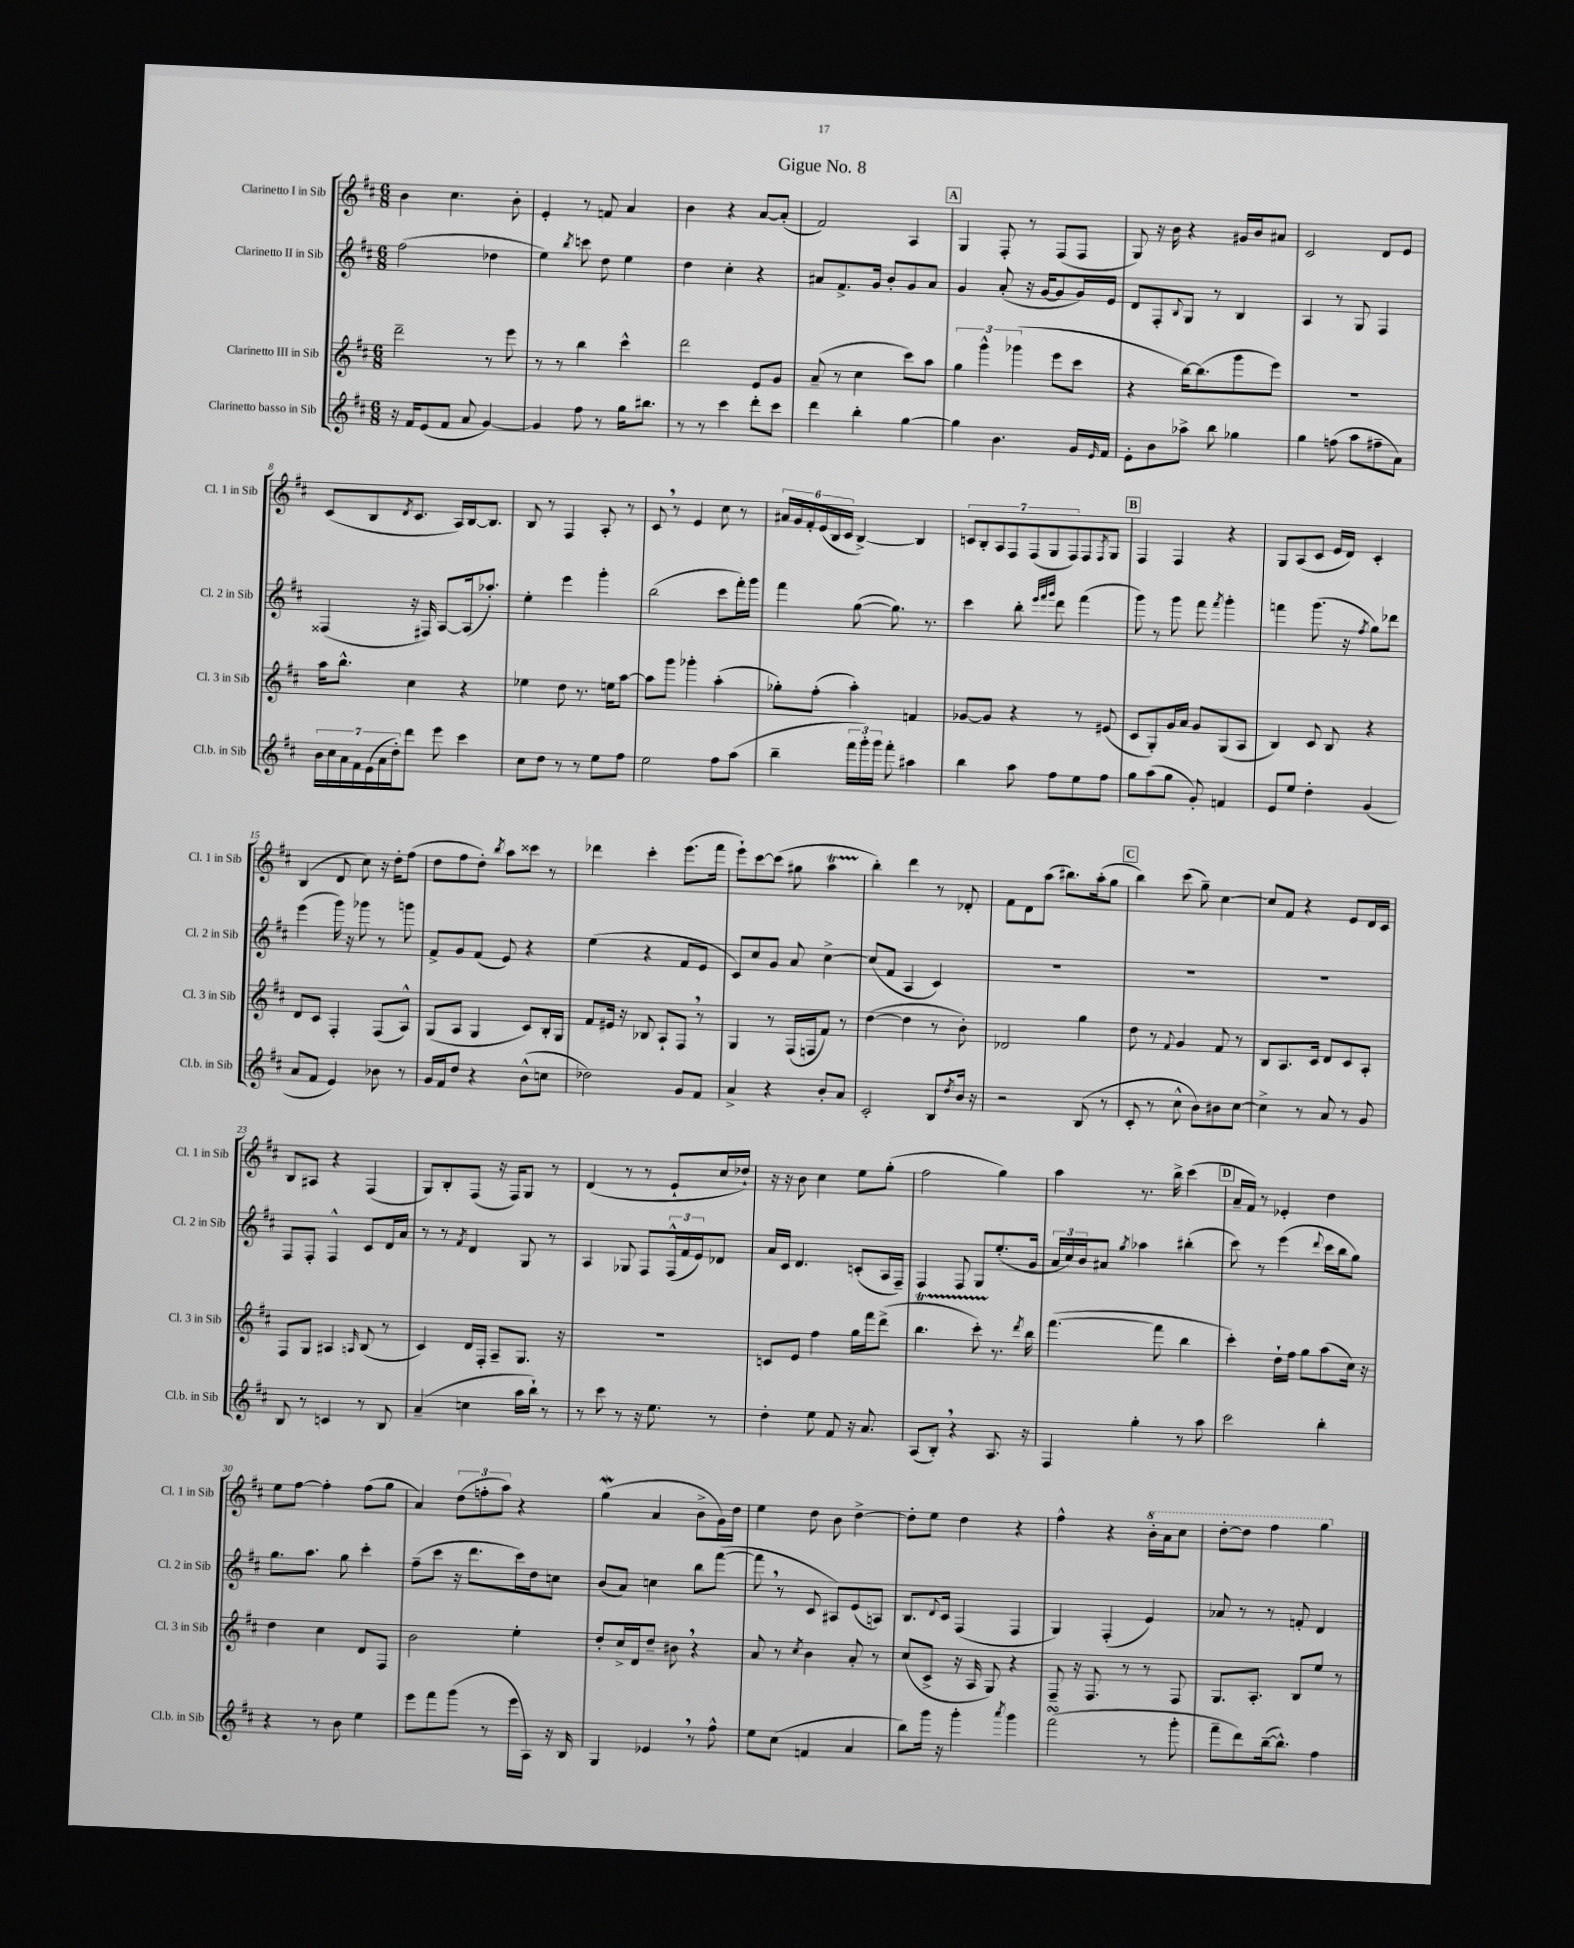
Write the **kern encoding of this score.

**kern	**kern	**kern	**kern
*part4	*part3	*part2	*part1
*staff4	*staff3	*staff2	*staff1
*I"Clarinetto basso in Sib	*I"Clarinetto III in Sib	*I"Clarinetto II in Sib	*I"Clarinetto I in Sib
*I'Cl.b. in Sib	*I'Cl. 3 in Sib	*I'Cl. 2 in Sib	*I'Cl. 1 in Sib
*clefG2	*clefG2	*clefG2	*clefG2
*k[f#c#]	*k[f#c#]	*k[f#c#]	*k[f#c#]
*M6/8	*M6/8	*M6/8	*M6/8
=1	=1	=1	=1
16r	2ddd~\	(2ff#\	4b\
16f#/KL	.	.	.
(8e/	.	.	.
8f#/J	.	.	4.cc#\
8a/	.	.	.
[4g/)	8r	4dd-X\	.
.	8eee\	.	8b'\
=2	=2	=2	=2
4g/]	8r	4ee\)	4e'/
.	8r	.	.
.	.	8qbb/	.
8ff#\	4bb\	8cccn\	8r
8r	.	8dd\	8fn/
16gg\KL	4ccc#^^\	4ee\	4a/
8.bb#X\J	.	.	.
=3	=3	=3	=3
8r	2ddd\	4dd\	4b\
8r	.	.	.
4ccc#\	.	4cc#'\	4r
8ddd'\L	8e/L	4r	[8a/L
8ccc#\J	8g/J	.	(8a'/J]
=4	=4	=4	=4
4ddd\	(8a~/	8a#X/L	2f#/)
.	8r	8.f#^/	.
4bb'\	4cc#\	.	.
.	.	16g/Jk	.
.	.	8b'/L	.
[4gg\	8ccc#\L)	8g/	4A/
.	8aa\J	8a#/J	.
!!LO:REH:place=s1:t=A
=5	=5	=5	=5
4gg\]	6gg\	4g/	4G/
.	6ggg^^\	.	.
4.b\	.	(8a'/	8F#'/
.	(6ggg-X\	.	.
.	.	16r	8r
.	.	[16g/KL	.
.	8eee\L	8g/]	(8F#/L
16g/LL	8ccc#\J	16g/L)	8F#/J
16qqe/	.	.	.
16f#/JJ	.	16e/JJ	.
=6	=6	=6	=6
8e'\L	4r	8d/L	8G/)
8b\	.	8F#'/	16r
.	.	.	16b\
.	.	8qqB/	.
8aa-X^\J	[16bb\KL)	8G/J	4r
.	(8.bb\]	.	.
8bb\	.	8r	.
4gg-X\	8ggg\	4B/	16g#X/LL
.	.	.	16b/J
.	8eee\J)	.	8a#X/J
=7	=7	=7	=7
4gg\	2.r	4A/	2c#/
(8ffn\	.	8r	.
8aa\L	.	8G/	.
8ff#X~\	.	4F#/	8d/L
8a\J)	.	.	8e/J
!!LO:LB:g=z
=8	=8	=8	=8
28b\LL	16aa\KL	(4F##X/	(8c#/L
28cc#\	.	.	.
.	8.bb^^\J	.	.
28a\	.	.	.
28f#\	.	.	.
.	.	.	8B/
(28e\	.	.	.
28a\	.	.	.
28dd'\J)	.	.	.
.	.	.	8qd/
8ddd\J	4cc#\	16r	8.c#/J
.	.	16F#X/)	.
8eee\	.	[8A/L	.
.	.	.	16A/LL)
4ccc#\	4r	(16A/k]	[16B/J
.	.	8.aa-X'/J)	8.B/J]
=9	=9	=9	=9
8cc#\L	4ee-X\	4ee'\	8B/
8dd\J	.	.	8r
8r	8dd\	4eee\	4F#/
8r	8.r	.	.
8ee\L	.	4ggg'\	8A'/
.	16een\KL	.	.
8ff#\J	[8aa\J	.	8r
=10	=10	=10	=10
2ee\	8aa\L]	(2bb\	8c#,/
.	8ggg\J	.	8r
.	4ggg-X'\	.	4e/
8ff#\L	(4aa'\	8ccc#\L	8cc#\
(8aa\J	.	16fff#'\L)	8r
.	.	16ggg\JJ	.
=11	=11	=11	=11
4bb~\	8gg-X'\L)	4fff#\	24a#X/LL
.	.	.	24g/
.	.	.	24f#'/
.	(8ff#'\J	.	(24e/
.	.	.	24B/
.	.	.	24c#/JJ
24fff#\LL	4aa'\)	([8gg\	[4B^/)
24ggg'\)	.	.	.
24ggg\JJ	.	.	.
8fff#'\	.	8.gg\])	.
4aa#X\	4fn/	.	4B/]
.	.	8.r	.
=12	=12	=12	=12
4bb\	[8g-X/L	4ccc#\	14cn/L
.	.	.	14B'/
.	8g-/J]	.	.
.	.	.	14A/
.	.	.	14F#/
8aa\	4r	8bb'\	.
.	.	.	(14F#/
.	.	.	14G/
.	.	32qqeee/LLL	.
.	.	32qqfff#/	.
.	.	32qqggg/JJJ	.
8ff#\L	.	8ddd\	.
.	.	.	14F#/)
8ee\	8r	(4fff#\	8F#/
.	.	.	8qF#/
8ff#\J	(8e#X/	.	8G/J
!!LO:REH:place=s1:t=B
=13	=13	=13	=13
8gg\L	8c#/L	8ggg\)	4F#/
(8aa\	8G'/)	8r	.
8gg\J	16g/L	8ggg\	4F#/
.	16a/JJ	.	.
8g'/)	8g/L	8fff#\	.
.	.	8qfff#/	.
4fn/	(8G/	4ggg'\	4r
.	8A/J	.	.
=14	=14	=14	=14
8e/L	4B/)	4fffn\	8G/L
8ee/J	.	.	(8A/
4dd'\	8c#/	(8.ggg\	8c#/J
.	8B/	.	16e/LL
.	.	16r	16d/JJ)
.	.	8qff#/	.
(4g/	4r	8gg\L)	4c#'/
.	.	8ddd-X\J	.
!!LO:LB:g=z
=15	=15	=15	=15
8a/L	8d/L	(4eee\	(4B/
8f#/J	8c#/J	.	.
4e/)	4F#'/	16ggg\)	8d/
.	.	16r	.
.	.	8ggg-X\	8cc#\)
8b-X\	(8F#/L	8r	16r
.	.	.	16dd'\KL
8r	8A^^/J)	8gggn\	(8ff#\J
=16	=16	=16	=16
16g/LL	(8G/L	8f#^/L	8dd\L
16f#/J	.	.	.
8dd/J	8A/J	8g/	8ff#\
4r	4G/	(8f#/J	8dd'\J)
.	.	.	8qbb/
.	.	8e/)	8aa\L
(8b^^\L	8c#/L)	4r	8ccc##X\J
8ccn\J	16B'/L	.	8r
.	16G/JJ	.	.
=17	=17	=17	=17
2dd-X\)	8f#/L	(4ee\	4ddd-X\
.	16e#X/Jk	.	.
.	16r	.	.
.	8B-X/	4r	4ccc#'\
.	8A`/L	.	.
8g/L	8F#,/J	8f#/L	(8.eee\L
8f#/J	8r	8e/J	.
.	.	.	16fff#\Jk
=18	=18	=18	=18
4a^/	4G/	8c#/L)	8eee`\L)
.	.	8cc#/	[8ccc#\
4r	8r	8g/J	(8ccc#\J]
.	(16F#/LL	8a/	8gg#X\
.	16Fn/J	.	.
8b'/L	8f#/J)	[4cc#^\	4aaT\
8a/J	8r	.	.
=19	=19	=19	=19
2c#'/	([4dd\	(8cc#/L]	4bb'\)
.	.	8f#/J	.
.	4dd\]	4A/	4ddd\
8B/L	8r	4c#/)	8r
8qdd/	.	.	.
16b/Jk	8b'\)	.	8d-X'/
16r	.	.	.
=20	=20	=20	=20
2r	2d-X/	2.r	8f#\L
.	.	.	8d\
.	.	.	(8aa\J
.	.	.	8.bb#X\L)
(8B/	4gg\	.	.
.	.	.	(16aa'\k
8r	.	.	8gg\J
!!LO:REH:place=s1:t=C
=21	=21	=21	=21
8c#'/	8dd\	2.r	4bb\)
8r	8r	.	.
.	8qqf#/	.	.
8cc#^^\	4g/	.	(8ccc#\
8b\L)	.	.	8gg~\)
8b#X\	8f#/	.	[4cc#\
[8cc#\J	8r	.	.
=22	=22	=22	=22
4cc#^\]	8B/L	2.r	8cc#/L]
.	8.A/	.	8f#/J
8r	.	.	4r
.	16c#/Jk	.	.
8a/	8d/L	.	.
8r	8c#/	.	8e/L
8g/	8A'/J	.	16d/L
.	.	.	16c#/JJ
!!LO:LB:g=z
=23	=23	=23	=23
8B/	8F#/L	8F#/L	8B/L
8r	8G/J	8F#'/J	8A#X/J
4cn/	4A#X/	4F#^^/	4r
.	16qqAn/	.	.
8r	(8B/	8c#/L	(4F#/
8B/	8r	16d/L	.
.	.	16a/JJ	.
=24	=24	=24	=24
(4a~/	4c#/)	8r	8G/L)
.	.	8r	8B'/
.	.	8qf#/	.
4ccn\	16d/LL	4d/	(8F#/J
.	16F#'/JJ	.	.
.	8A~/L	.	16r
.	.	.	16F#/KL)
16aa\LL	8.G/J	8G/	8G/J
16bb`\JJ)	.	.	.
8r	.	8r	8r
.	16r	.	.
=25	=25	=25	=25
8r	2.r	4A/	(4d/
8ccc#\	.	.	.
8r	.	8G-X/	8r
16r	.	8F#/L	8r
8.ee\	.	.	.
.	.	(24F#^^/L	8e`/L
.	.	24f#/	.
.	.	24e/J)	.
8r	.	8d-X/J	16cc#/L
.	.	.	16dd-X`/JJ)
=26	=26	=26	=26
4dd'\	8cn/L	16a/LL	16r
.	.	16c#/JJ	16r
.	8e/J	4.d/	8b\
8ee\	4ff#\	.	4cc#\
8f#/	.	.	.
16r	16gg\LL	(8cn'/L	8ee\L
8.a/	16fff#\J	.	.
.	(8ddd^\J	16A/L	(8gg'\J
.	.	16F#~/JJ)	.
=27	=27	=27	=27
(8A/L	4.bbT\	4F#/	2ff#\
8B',/J)	.	.	.
4r	.	8F#/	.
.	8ccc#TTT'\)	8G/L	.
8.A/	8.r	(8.ee'/	4gg\)
.	8qddd/	.	.
16r	16bb\	16g/Jk	.
=28	=28	=28	=28
4F#/	([4.fff#\	24a/LL	4aa\
.	.	24cc#/)	.
.	.	24b/J	.
.	.	8a#X/J	.
.	.	8qgg/	.
4gg'\	.	4aa-X\	8.r
.	8fff#\]	.	.
.	.	.	16bb^\
8r	4bb\	(4bb#X'\	(4ccc#\
8aa\	.	.	.
!!LO:REH:place=s1:t=D
=29	=29	=29	=29
2ccc#\	4ccc#'\)	8ccc#\)	16a~/LL
.	.	.	16f#/JJ)
.	.	8r	8r
.	16dd`\LL	(4eee\	4e-X'/
.	16ff#\JJ	.	.
.	8gg\L	.	.
.	.	8qqddd/	.
4bb'\	(8aa\	16ccc#\LL	4dd\
.	.	16bb\J	.
.	16cc#\Jk)	8gg\J)	.
.	16r	.	.
!!LO:LB:g=z
=30	=30	=30	=30
4r	4dd\	8.gg\L	8ee\L
.	.	.	[8ff#\J
.	.	8.aa\J	.
8r	4cc#\	.	4ff#'\]
8b\	.	8gg\	.
4ee\	8d/L	4ccc#'\	(8ff#\L
.	8F#/J	.	8gg\J
=31	=31	=31	=31
8eee\L	2b\	(8ff#~\L	4a/)
8fff#\	.	8ccc#\J	.
(8ggg\J	.	16r	(12dd\L
.	.	8.ddd\L	.
.	.	.	12ffn'\
8r	.	.	.
.	.	.	12aa\J)
16eee\LL	4ee'\	16ccc#\L)	4r
16A\JJ)	.	16dd\J	.
16r	.	8ccn\J	.
16B/	.	.	.
=32	=32	=32	=32
4G/	8dd'/L	(8b/L	(4ggw\
.	16cc#^/L	8a/J)	.
.	16d/J	.	.
4e-X,/	8dd~/J	4ccn\	4a/
.	8b#X,\	.	.
8r	4r	8bb\L	8b^\L
8ff#^^\	.	([8fff#\J	16g\L)
.	.	.	16dd\JJ
=33	=33	=33	=33
8ee\L	8a/	8fff#,\]	4ee\
(8cc#\J	8r	8r	.
.	8qcc#/	.	.
4fn/	4b\	8c#/	8dd\
.	.	8A#X/L)	8b\
4a/	8a'/	(8e/	[4dd^\
.	8r	8An/J)	.
=34	=34	=34	=34
8bb\L)	(8cc#/L	8.B/L	8dd'\L]
16ggg\Jk	8c#^/J	.	8ee\J
.	.	8qqd/	.
16r	.	16c#/Jk	.
4ggg'\	16r	(4F#/	4dd\
.	16A/	.	.
.	8G/)	.	.
8qaaa/	.	.	.
4ggg\	4r	4F#/	4r
=35	=35	=35	=35
(2fff#sSsS\	8F#~/	4G/)	4ff#^^\
.	16r	.	.
.	8.F#/	.	.
.	.	(4F#'/	4r
.	8r	.	.
*	*	*	*8va
8r	8r	4e/)	16bb'\LL
.	.	.	16aa\J
8ggg'\	8F#/	.	8ccc#\J
=36	=36	=36	=36
8fff#~\L	8.G/L	8a-X/	[8ddd'\L
8ddd\)	.	8r	8ddd\J]
.	8.A'/J	.	.
([16bb~\k	.	8r	4fff#\
8.bb^^\J])	.	.	.
.	8B/L	8fn'/	.
4ff#\	8ee/J	4d/	4ggg\
.	8r	.	.
*	*	*	*X8va
==	==	==	==
*-	*-	*-	*-
